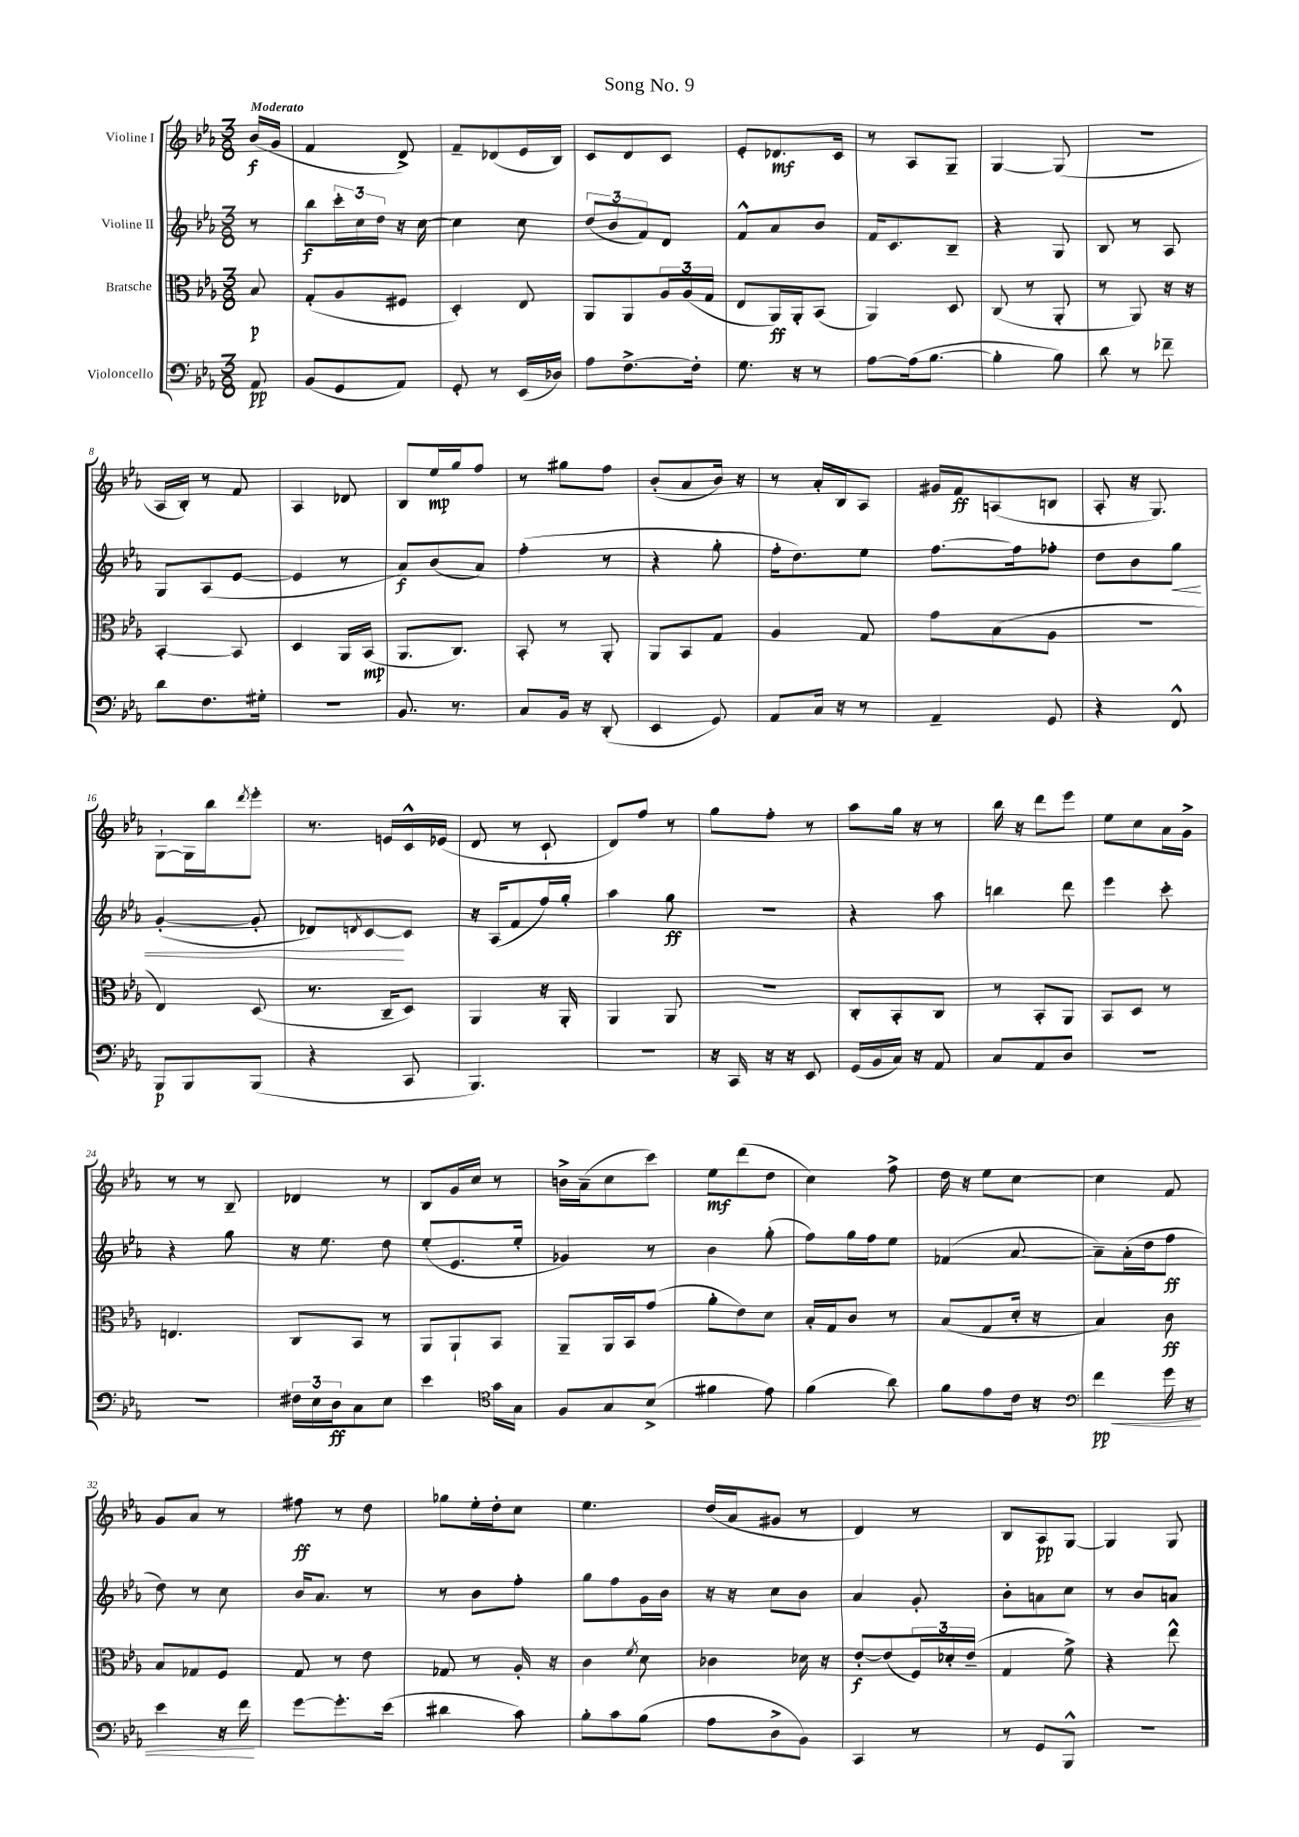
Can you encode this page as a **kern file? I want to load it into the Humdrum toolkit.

**kern	**kern	**kern	**kern
*staff4	*staff3	*staff2	*staff1
*clefF4	*clefC3	*clefG2	*clefG2
*k[b-e-a-]	*k[b-e-a-]	*k[b-e-a-]	*k[b-e-a-]
*M3/8	*M3/8	*M3/8	*M3/8
8AA-	8B-	8r	(16b-
.	.	.	16g
=	=	=	=
(8BB-	(8G'	8bb-	4f
8GG	8A-	24ccc'	.
.	.	24cc	.
.	.	24dd	.
8AA-)	8F#	16r	8d^)
.	.	[16cc	.
=	=	=	=
8GG'	4D')	4cc]	8f~
8r	.	.	(8d-
(16EE-	8E-	8cc	16e-
16D-)	.	.	16B-)
=	=	=	=
8A-	8AA-	(12dd	8c
.	.	12b-	.
[8.F^	8AA-	.	8d
.	.	12f)	.
.	24A-	8d	8c
.	(24A-	.	.
16F']	.	.	.
.	24G	.	.
=	=	=	=
8.G	8E-	8f^^	8e-'
.	16AA-)	8a-	8.d-
16r	16AA-'	.	.
8r	(8BB-	8b-	.
.	.	.	16c
=	=	=	=
[8A-	4AA-)	16f	8r
.	.	8.c	.
(16A-]	.	.	8A-
[8.B-	.	.	.
.	8D	8B-~	8G~
=	=	=	=
4B-']	(8C	4r	[4G
.	8r	.	.
8B-)	8AA-'	8G	(8G]
=	=	=	=
8d	8r	8B-	4.r
8r	8AA-)	8r	.
8f-~	16r	8A-	.
.	16r	.	.
=	=	=	=
8d	[4BB-'	8G	16A-
.	.	.	16B-')
8.F	.	(8A-	8r
.	8BB-]	[8e-	8f
16G#'	.	.	.
=	=	=	=
4.r	4D	4e-]	4A-
.	16AA-	8r	8d-
.	(16BB-	.	.
=	=	=	=
8.BB-	8.AA-	8a-)	8B-
.	.	(8b-	16ee-
8.r	8.C)	.	16gg
.	.	8a-)	8ff
=	=	=	=
8C	8BB-'	(4ff'	8r
16BB-	8r	.	8gg#
16r	.	.	.
(8DD'	8AA-'	8r	8ff
=	=	=	=
4EE-	8AA-	4r	(8b-'
.	8BB-	.	8a-
8GG)	8G	8gg'	16b-)
.	.	.	16r
=	=	=	=
8AA-	4A-	16ff'	8r
.	.	8.dd)	.
16C	.	.	16a-'
16r	.	.	16B-
8r	8G	8ee-	8A-
=	=	=	=
4AA-~	8g	[8.ff	16g#
.	.	.	16f
.	(8B-	.	(8A
.	.	16ff]	.
8GG	8A-	8ff-'	8B
=	=	=	=
4r	4.r	8dd	8A-'
.	.	8b-	16r
.	.	.	8.G)
8FF^^	.	8gg	.
=	=	=	=
8BBB-	4E-)	([4g'	[8G`
8BBB-	.	.	16G]
.	.	.	16bb-
.	.	.	8qddd
(8BBB-	(8D	8g']	8eee-'
=	=	=	=
4r	8.r	8d-)	8.r
.	.	8qd	.
.	.	[8c	.
.	16C~	.	16e
8CC	8D)	8c]	16c^^
.	.	.	(16e-
=	=	=	=
4.BBB-)	4AA-	16r	8d
.	.	(16A-	.
.	.	8f	8r
.	16r	16ff)	8c`
.	16AA-'	16gg'	.
=	=	=	=
4.r	4AA-	4aa-	8d)
.	.	.	8ff
.	8AA-	8gg	8r
=	=	=	=
16r	4.r	4.r	8gg
16CC	.	.	.
16r	.	.	8ff'
16r	.	.	.
8EE-	.	.	8r
=	=	=	=
(16GG	8C'	4r	8aa-
16BB-	.	.	.
16C)	8BB-'	.	16gg
16r	.	.	16r
8AA-	8C	8aa-	8r
=	=	=	=
8C	8r	4bb	16bb-
.	.	.	16r
8AA-	8BB-'	.	8ddd
8D	8AA-	8ddd	8eee-
=	=	=	=
4.r	8BB-	4eee-	8ee-
.	8D	.	8cc
.	8r	8ccc'	16a-
.	.	.	16g^
=	=	=	=
4.r	4.E	4r	8r
.	.	.	8r
.	.	8gg	8B-~
=	=	=	=
24F#	8C	16r	4d-
24E-	.	.	.
.	.	8.ee-	.
24D	.	.	.
8C	8BB-	.	.
8E-	8r	8dd	8r
=	=	=	=
4e-	8AA-	(8ee-'	8B-
.	8AA-`	8.e-	16g
.	.	.	16cc
*clefC4	*	*	*
16g	8BB-	.	8r
16G	.	16ee-'	.
=	=	=	=
8F	8AA-~	4g-)	16b^
.	.	.	(16a-~
8G	16AA-	.	8cc
.	16BB-	.	.
(8B-^	(8g	8r	8ccc)
=	=	=	=
4f#	8a-'	4b-	8ee-
.	8e-)	.	(8ddd
8e-)	8d	(8gg'	8dd
=	=	=	=
(4f	16B-'	8ff)	4cc)
.	16G	.	.
.	8c	16gg	.
.	.	16ff	.
8a-)	8r	8ee-	8ff^
=	=	=	=
8f	(8B-	(4f-	16dd
.	.	.	16r
8e-	8G	.	8ee-
16c	16d'	[8a-	[8cc
16r	16r	.	.
=	=	=	=
*clefF4	*	*	*
4f	4B-)	8a-~])	4cc]
.	.	(16a-'	.
.	.	16dd	.
16g	8c	8ff	8f
16r	.	.	.
=	=	=	=
4e-	8B-	8dd)	8g
.	8G-	8r	8a-
16r	8F	8cc	8r
16f	.	.	.
=	=	=	=
[8g	8G	16b-	8ff#
.	.	8.a-	.
8.g']	8r	.	8r
.	8e-	8r	8dd
(16e-	.	.	.
=	=	=	=
4d#	8G-	8r	8gg-
.	8r	8b-	16ee-'
.	.	.	16dd'
8c)	16A-'	8ff'	8cc
.	16r	.	.
=	=	=	=
8B-'	4c	8gg	4.ee-
8c	.	8ff	.
.	8qf	.	.
(8B-	8d	16g	.
.	.	16b-	.
=	=	=	=
8A-	4c-	16r	(16dd
.	.	16r	16a-
8D^	.	8cc	8g#
8BB-)	16d-	8b-	8r
.	16r	.	.
=	=	=	=
4CC	[8e-'	4a-	4d)
.	(8e-]	.	.
8r	24F)	8g'	8r
.	24d-'	.	.
.	(24e-~	.	.
=	=	=	=
8r	4G	8b-'	8B-
8GG	.	8a	8A-
8BBB-^^	8f^)	8cc	[8G
=	=	=	=
4.r	4r	8r	4G]
.	.	8b-	.
.	8ee-^^	8a	8G
==	==	==	==
*-	*-	*-	*-
